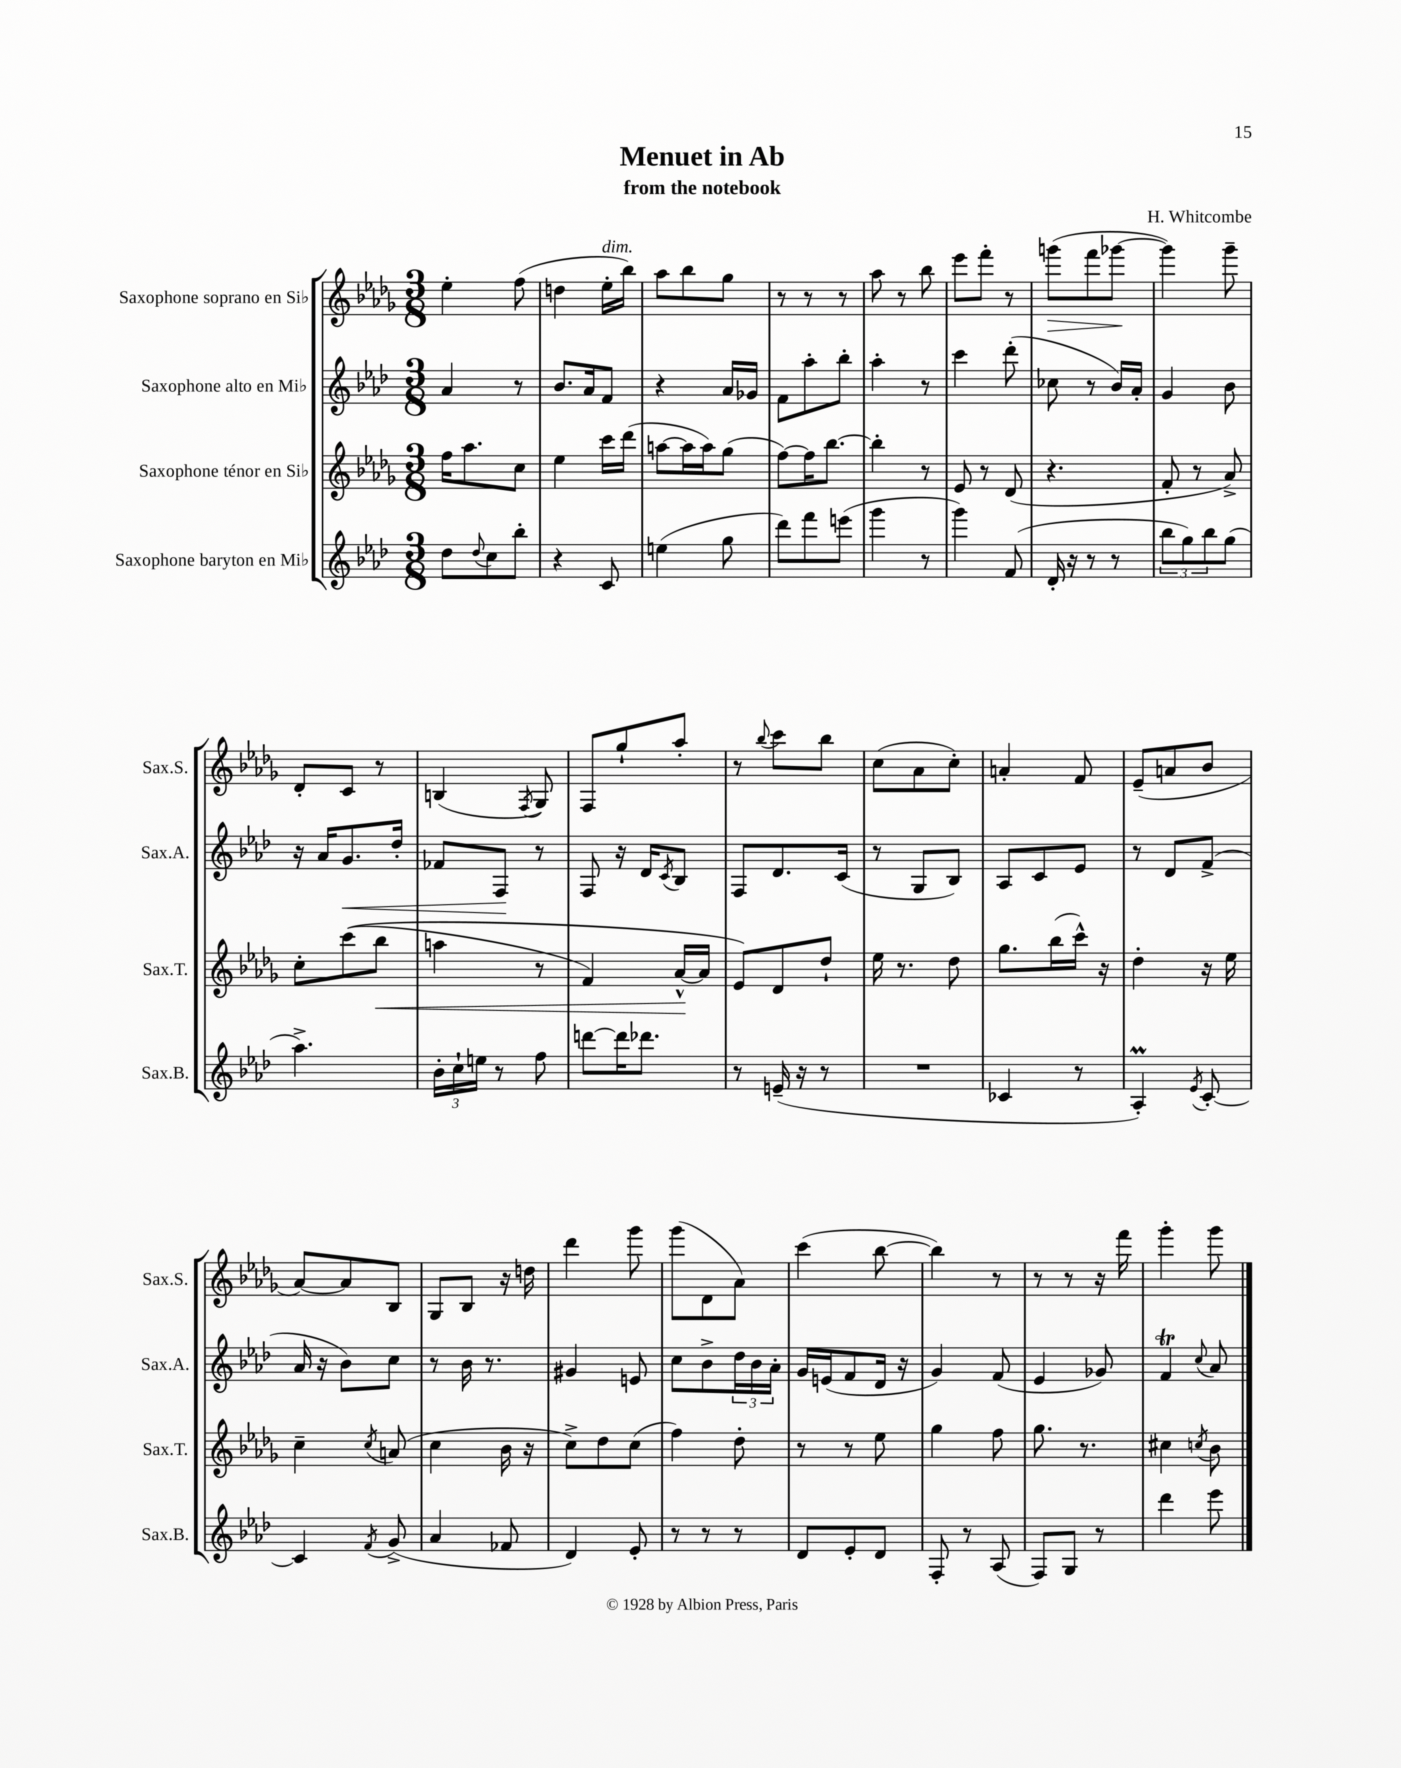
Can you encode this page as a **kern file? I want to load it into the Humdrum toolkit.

**kern	**kern	**kern	**kern
*staff4	*staff3	*staff2	*staff1
*clefG2	*clefG2	*clefG2	*clefG2
*k[b-e-a-d-]	*k[b-e-a-d-g-]	*k[b-e-a-d-]	*k[b-e-a-d-g-]
*M3/8	*M3/8	*M3/8	*M3/8
8dd-\L	16ff\LK	4a-/	4ee-'\
.	8.aa-\	.	.
8qqdd-/	.	.	.
8cc\	.	.	.
8bb-'\J	8cc\J	8r	(8ff\
=	=	=	=
4r	4ee-\	8.b-/L	4dd\
.	.	16a-/k	.
8c/	16ccc\LL	8f/J	16ee-'\LL
.	(16ddd-\JJ	.	16bb-\JJ)
=	=	=	=
(4ee\	[8aa\L	4r	8aa-\L
.	16aa\]L	.	8bb-\
.	16aa\J)	.	.
8gg\	(8gg-\J	16a-/LL	8gg-\J
.	.	16g-/JJ	.
=	=	=	=
8ddd-\L)	[8ff\L)	8f\L	8r
8fff\	16ff\]K	8aa-'\	8r
.	[8.bb-\J	.	.
(8eee\J	.	8bb-'\J	8r
=	=	=	=
4ggg\	4bb-'\]	4aa-'\	8aa-\
.	.	.	8r
8r	8r	8r	8bb-\
=	=	=	=
4ggg\)	8e-/	4ccc\	8eee-\L
.	8r	.	8fff'\J
(8f/	(8d-/	(8ddd-'\	8r
=	=	=	=
16d-'/	4.r	8cc-\	(8ggg\L
16r	.	.	.
8r	.	8r	8fff\
8r	.	16b-/LL)	[8ggg-\J
.	.	16a-'/JJ	.
=	=	=	=
12bb-\L	8f'/	4g/	4ggg-\])
12gg\)	.	.	.
.	8r	.	.
12bb-\	.	.	.
(8gg\J	8a-^/)	8b-\	8ggg-~\
=	=	=	=
4.aa-^\)	8cc'\L	16r	8d-'/L
.	.	16a-/LK	.
.	&((8ccc\	8.g/	8c/J
.	8bb-\J	.	8r
.	.	16dd-'/Jk	.
=	=	=	=
24b-'\LL	4aa\	8f-/L	(4B/
24cc`\	.	.	.
24ee\JJ	.	.	.
8r	.	8F/J	.
.	.	.	8qF/
8ff\	8r	8r	8G-/)
=	=	=	=
[8ddd\L	4f/)	8F/	8F/L
16ddd\]K	.	16r	8gg-`/
8.ddd-\J	.	16d-/LK	.
.	.	8qc/	.
.	[16a-^^/LL	8B-/J	8aa-'/J
.	16a-/]JJ	.	.
=	=	=	=
8r	8e-/L&)	8F/L	8r
.	.	.	8qqbb-/
(16e~/	8d-/	8.d-/	8ccc\L
16r	.	.	.
8r	8dd-`/J	.	8bb-\J
.	.	(16c/Jk	.
=	=	=	=
4.r	16ee-\	8r	(8cc\L
.	8.r	.	.
.	.	8G/L	8a-\
.	8dd-\	8B-/J)	8cc'\J)
=	=	=	=
4c-/	8.gg-\L	8A-/L	4a'/
.	.	8c/	.
.	(16bb-\L	.	.
8r	16ccc^^\JJ)	8e-/J	8f/
.	16r	.	.
=	=	=	=
4A-'/)	4dd-'\	8r	(8e-~/L
.	.	8d-/L	8a/
8qe-/	.	.	.
[8c'/	16r	(8f^/J	8b-/J
.	16ee-\	.	.
=	=	=	=
4c/]	4cc~\	16a-/	[8a-/L)
.	.	16r	.
.	.	8b-\L)	8a-/]
8qf/	8qcc/	.	.
(8g^/	(8a/	8cc\J	8B-/J
=	=	=	=
4a-/	4cc\	8r	8G-/L
.	.	16b-\	8B-/J
.	.	8.r	.
8f-/	16b-\	.	16r
.	16r	.	16dd\
=	=	=	=
4d-/)	8cc^\L)	4g#/	4ddd-\
.	8dd-\	.	.
8e-'/	(8cc\J	8e/	8ggg-\
=	=	=	=
8r	4ff\)	8cc\L	(8ggg-\L
8r	.	8b-^\	8d-\
8r	8dd-'\	24dd-\L	8a-\J)
.	.	24b-\	.
.	.	24a-'\JJ	.
=	=	=	=
8d-/L	8r	16g/LL	(4ccc\
.	.	(16e/J	.
8e-'/	8r	8f/	.
8d-/J	8ee-\	16d-/Jk	[8bb-\
.	.	16r	.
=	=	=	=
8F'/	4gg-\	4g/)	4bb-\])
8r	.	.	.
(8A-/	8ff\	(8f/	8r
=	=	=	=
8F/L)	8.gg-\	4e-/	8r
8G/J	.	.	8r
.	8.r	.	.
8r	.	8g-/)	16r
.	.	.	16fff\
=	=	=	=
4ddd-\	4cc#\	4f/	4ggg-'\
.	8qcc/	8qqcc/	.
8eee-\	8b-\	8a-/	8ggg-\
==	==	==	==
*-	*-	*-	*-
